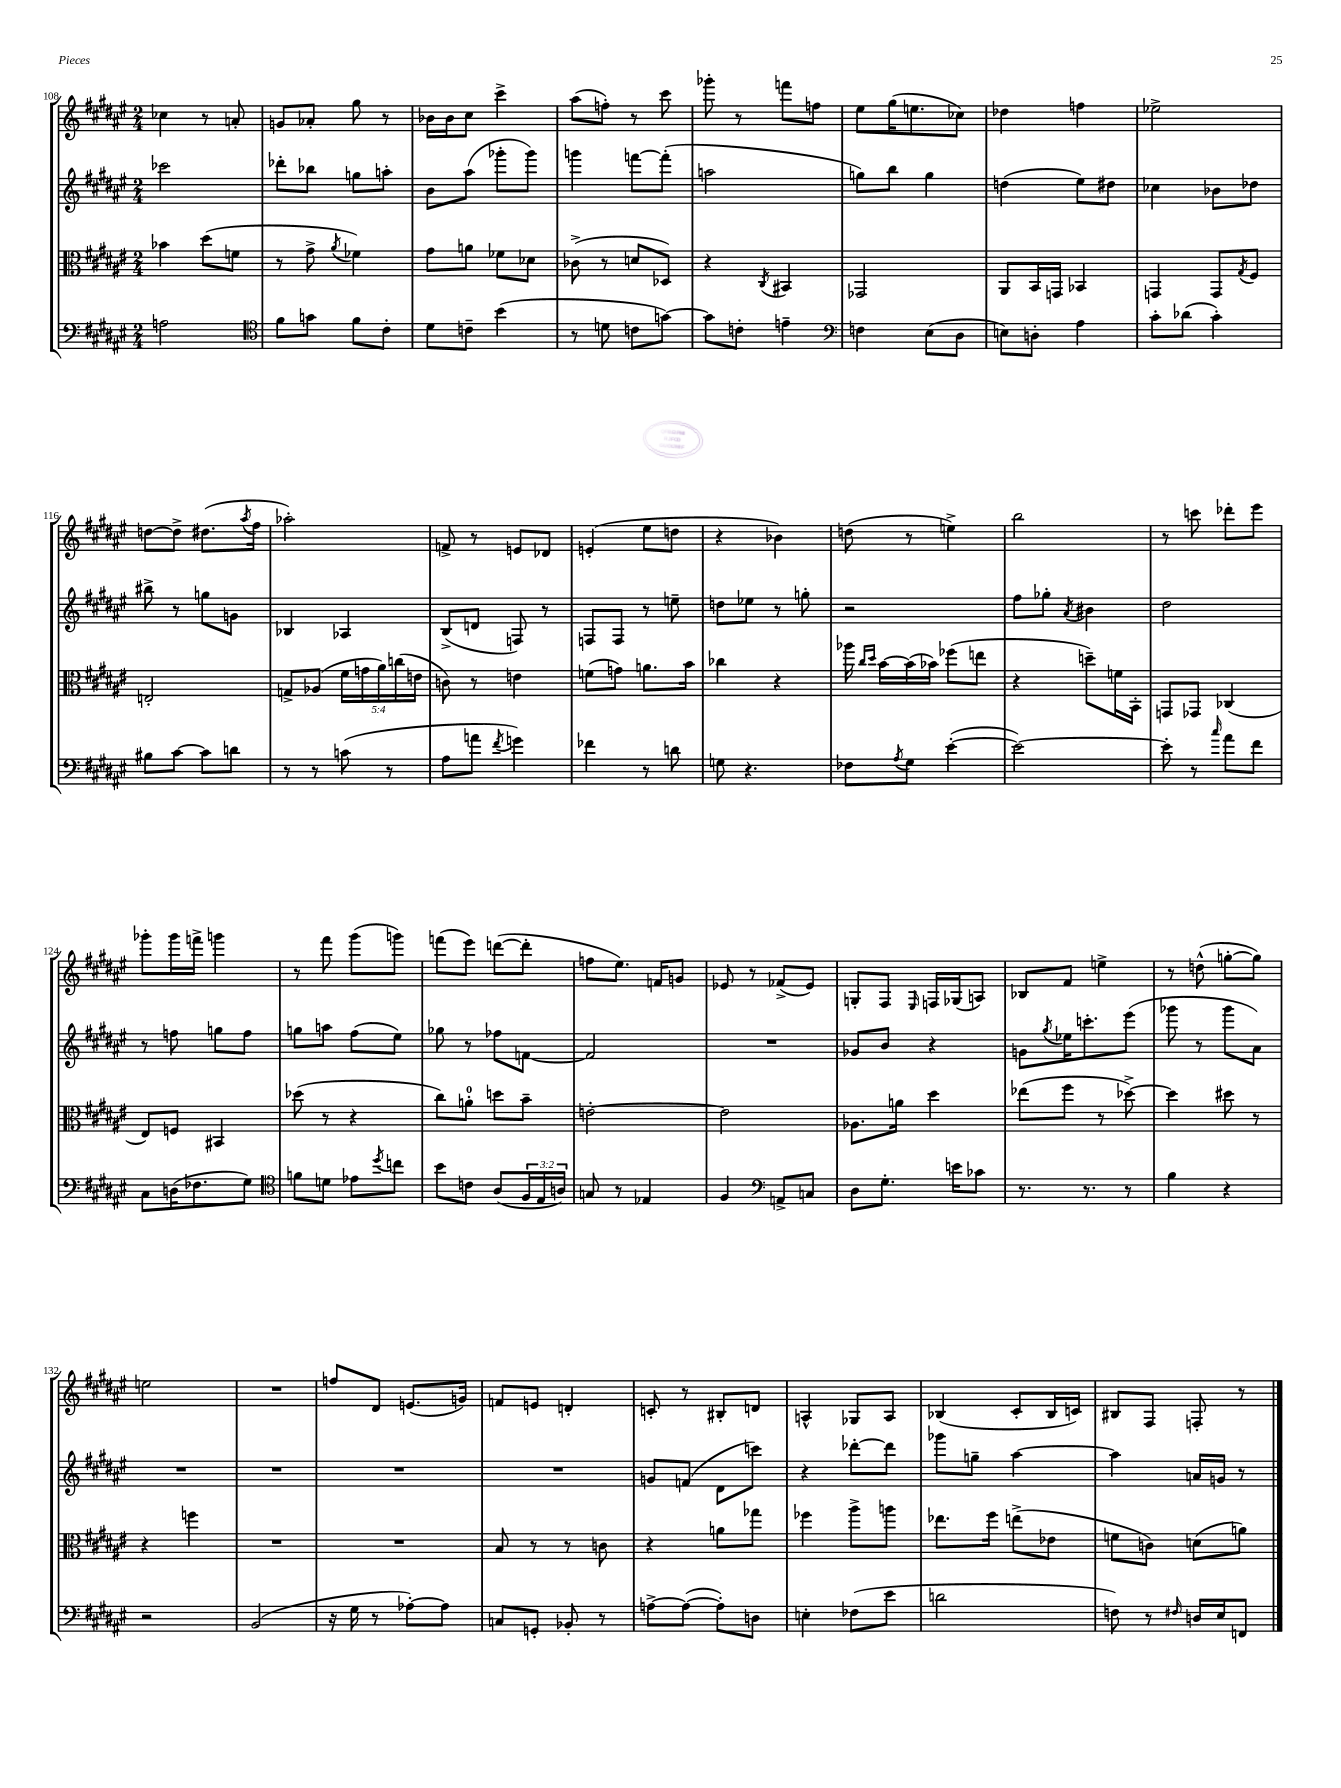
<<
\new StaffGroup <<
\new Staff = "s0" {
    \clef treble \key fis \major \numericTimeSignature \time 2/4
    ces''4 r8 a'8-. |
    g'8 aes'8-. gis''8 r8 |
    bes'16 bes'16 cis''8 cis'''4-> |
    ais''8( f''8-.) r8 cis'''8 |
    ges'''8-. r8 f'''8 f''8 |
    eis''8 gis''16( e''8. ces''8) |
    des''4 f''4 |
    ees''2-> |
    d''8~ d''8-> dis''8.( \acciaccatura { ais''8 } fis''16 |
    aes''2-.) |
    f'8-> r8 e'8 des'8 |
    e'4-.( eis''8 d''8 |
    r4 bes'4) |
    d''8( r8 e''4->) |
    b''2 |
    r8 c'''8 des'''8-. eis'''8 |
    ges'''8-. ges'''16 f'''16-> g'''4 |
    r8 fis'''8 gis'''8( g'''8) |
    f'''8( eis'''8) d'''8~( d'''8-. |
    f''8 eis''8.) f'16 g'8 |
    ees'8 r8 fes'8->( ees'8) |
    g8-. fis8 \grace { eis16 } f16 ges16( a8) |
    bes8 fis'8 e''4-> |
    r8 d''8-^( g''8~-. g''8) |
    e''2 |
    R2 |
    f''8 dis'8 e'8.( g'16) |
    f'8 e'8 d'4-. |
    c'8-. r8 bis8-. d'8 |
    a4-^ ges8 a8 |
    bes4( cis'8-. bes16 c'16) |
    bis8 fis8 f8-. r8 \bar "|." |
}
\new Staff = "s1" {
    \clef treble \key fis \major \numericTimeSignature \time 2/4
    ces'''2 |
    des'''8-. bes''8 g''8 a''8-. |
    b'8 ais''8( ges'''8-. ges'''8) |
    g'''4 f'''8~ f'''8-.( |
    a''2 |
    g''8) b''8 g''4 |
    d''4( eis''8) dis''8 |
    ces''4 bes'8 des''8 |
    bis''8-> r8 g''8 g'8 |
    bes4 aes4 |
    b8->( d'8 f8) r8 |
    f8 f8 r8 e''8-- |
    d''8 ees''8 r8 g''8-. |
    r2 |
    fis''8 ges''8-. \acciaccatura { ais'8 } bis'4 |
    dis''2 |
    r8 f''8 g''8 f''8 |
    g''8 a''8 fis''8( eis''8) |
    ges''8 r8 fes''8 f'8~ |
    f'2 |
    R2 |
    ges'8 b'8 r4 |
    g'8 \acciaccatura { gis''8 } ees''16 c'''8.-. eis'''8( |
    ges'''8 r8 ges'''8 ais'8) |
    R2 |
    R2 |
    R2 |
    R2 |
    g'8 f'8( dis'8 c'''8) |
    r4 des'''8~-. des'''8 |
    ges'''8 g''8-- ais''4~ |
    ais''4 a'16 g'16 r8 \bar "|." |
}
\new Staff = "s2" {
    \clef alto \key fis \major \numericTimeSignature \time 2/4 \override Staff.TupletNumber.text = #tuplet-number::calc-fraction-text
    bes'4 dis''8( f'8 |
    r8 gis'8-> \acciaccatura { ais'8 } fes'4) |
    gis'8 a'8 fes'8 des'8 |
    ces'8->( r8 d'8 des8) |
    r4 \acciaccatura { cis8 } bis,4 |
    ges,2 |
    ais,8 b,16 g,16 bes,4 |
    g,4 g,8 \acciaccatura { gis8 } fis8 |
    e2-. |
    g8-> aes8( \tuplet 5/4 { fis'16 g'16 ais'16) c''16( e'16 } |
    c'8) r8 e'4 |
    f'8( g'8) a'8. b'16 |
    ces''4 r4 |
    aes''16 \grace { cis''16 dis''16 } b'16~ b'16( bes'16) fes''8( e''8 |
    r4 d''8--) f'16 b,16-. |
    g,8 ges,8 ces4( |
    eis8) f8 bis,4 |
    des''8( r8 r4 |
    cis''8) a'8-0-. d''8 b'8-- |
    e'2~-. |
    e'2 |
    aes8. a'16 dis''4 |
    ees''8( fis''8 r8 des''8~->) |
    des''4 dis''8 r8 |
    r4 f''4 |
    R2 |
    R2 |
    b8 r8 r8 c'8 |
    r4 a'8 ges''8 |
    fes''4 ais''8-> a''8 |
    ees''8. fis''16 e''8->( ees'8 |
    f'8 c'8) d'8( a'8) \bar "|." |
}
\new Staff = "s3" {
    \clef bass \key fis \major \numericTimeSignature \time 2/4 \override Staff.TupletNumber.text = #tuplet-number::calc-fraction-text
    a2 |
    \clef tenor fis'8 g'8 fis'8 cis'8-. |
    dis'8 c'8-- b'4( |
    r8 d'8 c'8 g'8~) |
    g'8 c'8-. e'4-- |
    \clef bass f4 eis8( dis8 |
    e8) d8-. ais4 |
    cis'8-. des'8( cis'4-.) |
    bis8 cis'8~ cis'8 d'8 |
    r8 r8 c'8( r8 |
    ais8 a'8 \acciaccatura { fis'8 } g'4) |
    fes'4 r8 d'8 |
    g8 r4. |
    fes8 \acciaccatura { ais8 } gis8 eis'4~-.( |
    eis'2~) |
    eis'8-. r8 \grace { cis''16 } ais'8 fis'8 |
    cis8 d16( fes8. gis8) |
    \clef tenor f'8 d'8 ees'8 \acciaccatura { dis''8 } c''8 |
    b'8 c'8 ais8( \tuplet 3/2 { fis16 eis16 a16) } |
    g8 r8 ees4 |
    fis4 \clef bass a,8-> c8 |
    dis8 gis8.-. e'16 ces'8 |
    r8. r8. r8 |
    b4 r4 |
    r2 |
    b,2( |
    r16 gis16 r8 aes8~-.) aes8 |
    c8 g,8-. bes,8-. r8 |
    a8~-> a8~( a8-.) d8 |
    e4-. fes8( eis'8 |
    d'2 |
    f8) r8 \grace { fis16 } d16 eis16 f,8 \bar "|." |
}
>>
>>
\layout { \context { \Score currentBarNumber = #108 } }
